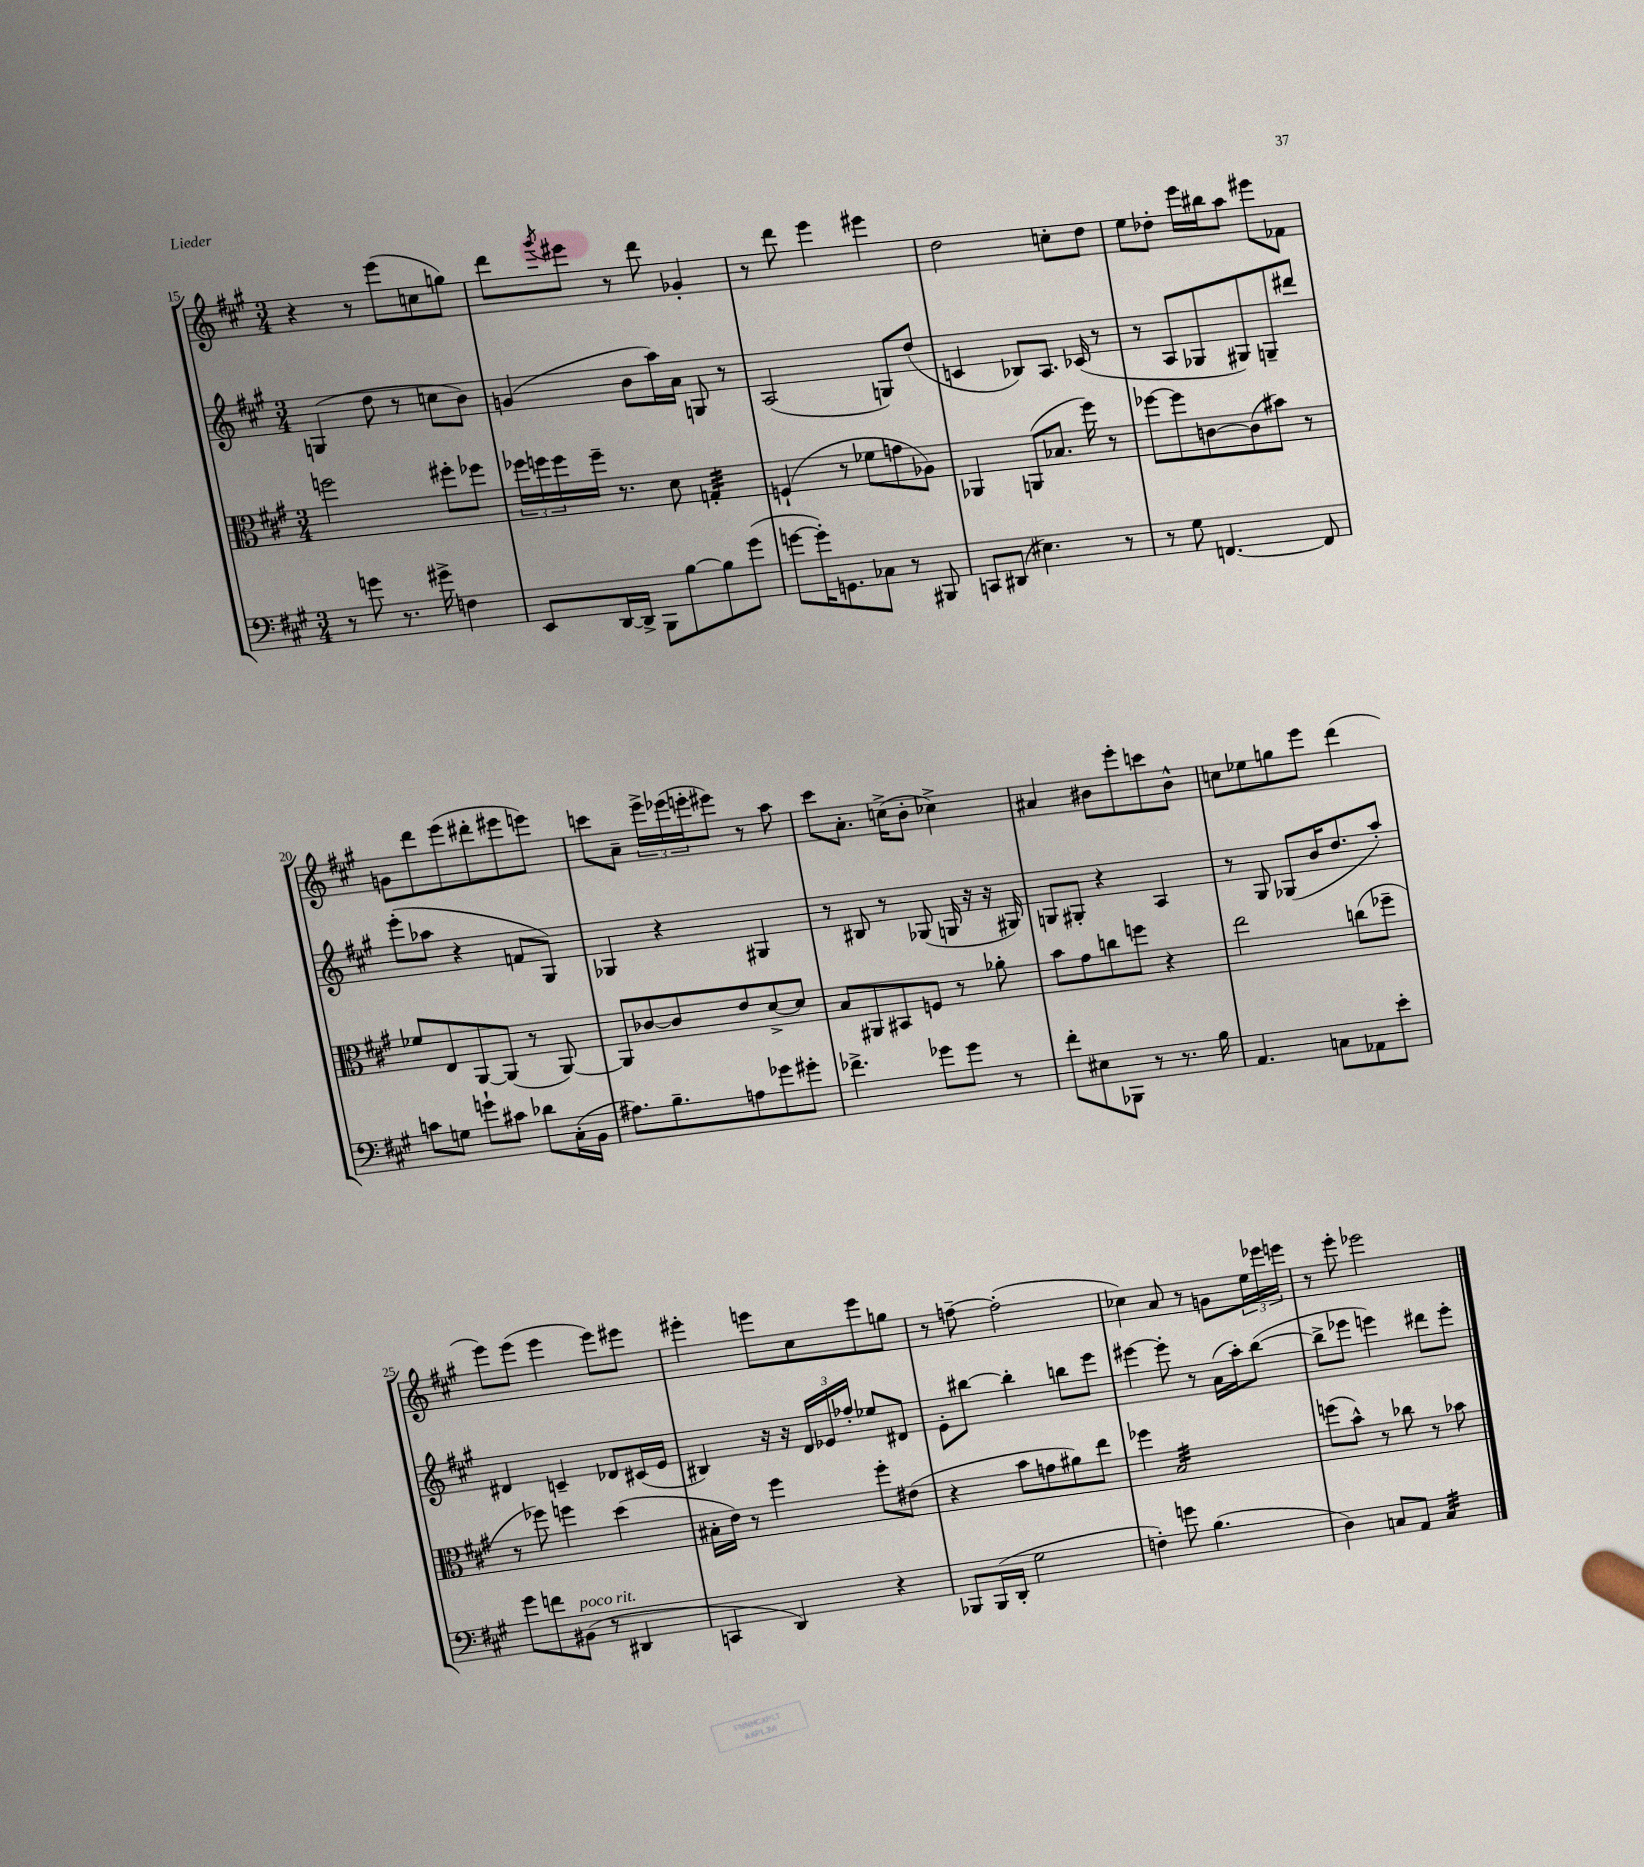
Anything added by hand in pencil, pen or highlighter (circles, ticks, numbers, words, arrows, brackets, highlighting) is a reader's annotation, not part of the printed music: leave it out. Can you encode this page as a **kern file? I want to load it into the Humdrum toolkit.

**kern	**kern	**kern	**kern
*staff4	*staff3	*staff2	*staff1
*clefF4	*clefC3	*clefG2	*clefG2
*k[f#c#g#]	*k[f#c#g#]	*k[f#c#g#]	*k[f#c#g#]
*M3/4	*M3/4	*M3/4	*M3/4
8r	2ff	(4G	4r
8g	.	.	.
8.r	.	8dd	8r
.	.	8r	(8eee
16g#^	.	.	.
4F	8ff#'	8cc	8cc
.	8ff-	8b)	8gg)
=	=	=	=
8EE	24ff-	(4g	8ddd
.	24ff	.	.
.	24ff	.	.
.	.	.	8qggg#
[16DD	16ff~	.	8eee#
16DD^]	8.r	.	.
8BBB	.	8b	8r
[8B	8d	16aa)	8ddd
.	.	16a	.
8B]	4G'	8G	4g-'
(8g#	.	8r	.
=	=	=	=
[8g	(4F`	(2A	8r
16g'])	.	.	8ddd
8.GG	.	.	.
.	8r	.	4eee
8C-	8f-	.	.
8r	8g	8G)	4eee#
8BBB#	8A-)	(8dd	.
=	=	=	=
8CC	4AA-	4c	2dd
(8DD#	.	.	.
4.E#)	(8AA	8B-)	.
.	8.B-	8.A	.
.	.	.	8cc'
.	16ff#)	(16c-	.
8r	8r	8r	8dd
=	=	=	=
8r	[8ff-	8r	8ee
8G#	8ff-]	8A	8dd-'
[4.FF	[8c	8G-	16eee
.	.	.	16bb#
.	(8c]	8G#)	8aa
.	8b#)	8G~	8eee#
8FF]	8r	8ddd#	8f-
=	=	=	=
8c	8f-	(8eee'	8g
8G	8E	8aa-	8ddd
8g`	[8AA	4r	(8eee
8c#	(8AA]	.	8ddd#'
8d-	8r	8f	8eee#
(16C#'	[8AA)	8G#)	8eee)
16BB	.	.	.
=	=	=	=
8.A#)	8AA]	4G-	8ccc
.	[8c-	.	8a~
8.B~	.	.	.
.	8c-]	4r	24eee^
.	.	.	(24eee-
.	.	.	24eee'
8A	8e	.	8eee#)
8g-	[8d^	4G#	8r
8g#'	8d]	.	8aa
=	=	=	=
4.f-^	8B	8r	8ccc#
.	8AA#	8B#	8.a'
.	8BB#	8r	.
.	.	.	(16cc^
8g-	8F	(8G-	8b'
8g-	8r	16G	4cc-^)
.	.	16r	.
8r	8a-'	16r	.
.	.	16G#)	.
=	=	=	=
8f#'	8b	8G	4a#
8E#	8g#	8G#'	.
8BBB-	8cc	4r	8b#
8r	8ff	.	8eee'
8.r	4r	4A	8ccc
.	.	.	8b#^^
16B	.	.	.
=	=	=	=
4.AA	2ee	8r	8cc
.	.	8G#	8ee-
.	.	(8G-	8gg
8C	.	16b	8eee
.	.	8.dd	.
8AA-	(8cc	.	(4ddd
8e'	8ff-~	8aa')	.
=	=	=	=
8g#	8r	4d#	8eee)
8f	8ff-)	.	(8eee
(8BB#	4ff	4c~	4eee
8r	.	.	.
4DD#	(4dd	8d-	8eee)
.	.	(16c#	8eee#
.	.	16e	.
=	=	=	=
4CC	16B#'	4B#)	4eee#'
.	16e)	.	.
.	8r	.	.
4DD)	4ff#	16r	8eee
.	.	16r	.
.	.	24d	8cc#
.	.	24e-	.
.	.	24ff-'	.
4r	8ff#'	8ee-	8eee
.	(8e#	8d#	8gg
=	=	=	=
8BBB-	4r	8e'	8r
(16BBB-	.	[8bb#	[8ff~
16DD'	.	.	.
2G#	8b	4bb#']	(2ff']
.	8g	.	.
.	8a#)	8bb	.
.	8ee	8eee	.
=	=	=	=
4F')	4ff-	[4eee#	4cc-)
8g	2B	8eee#']	8a
(4.B	.	8r	8r
.	.	(16a	8g
.	.	16aa')	.
.	.	([8bb	24ee
.	.	.	24eee-
.	.	.	24eee
=	=	=	=
4D)	(8ff	8bb^]	8r
.	8b^^)	8eee-	8eee'
8C	8r	4eee)	2eee-
8AA	8cc-	.	.
4C	8r	8ddd#	.
.	8b-	8eee'	.
==	==	==	==
*-	*-	*-	*-
